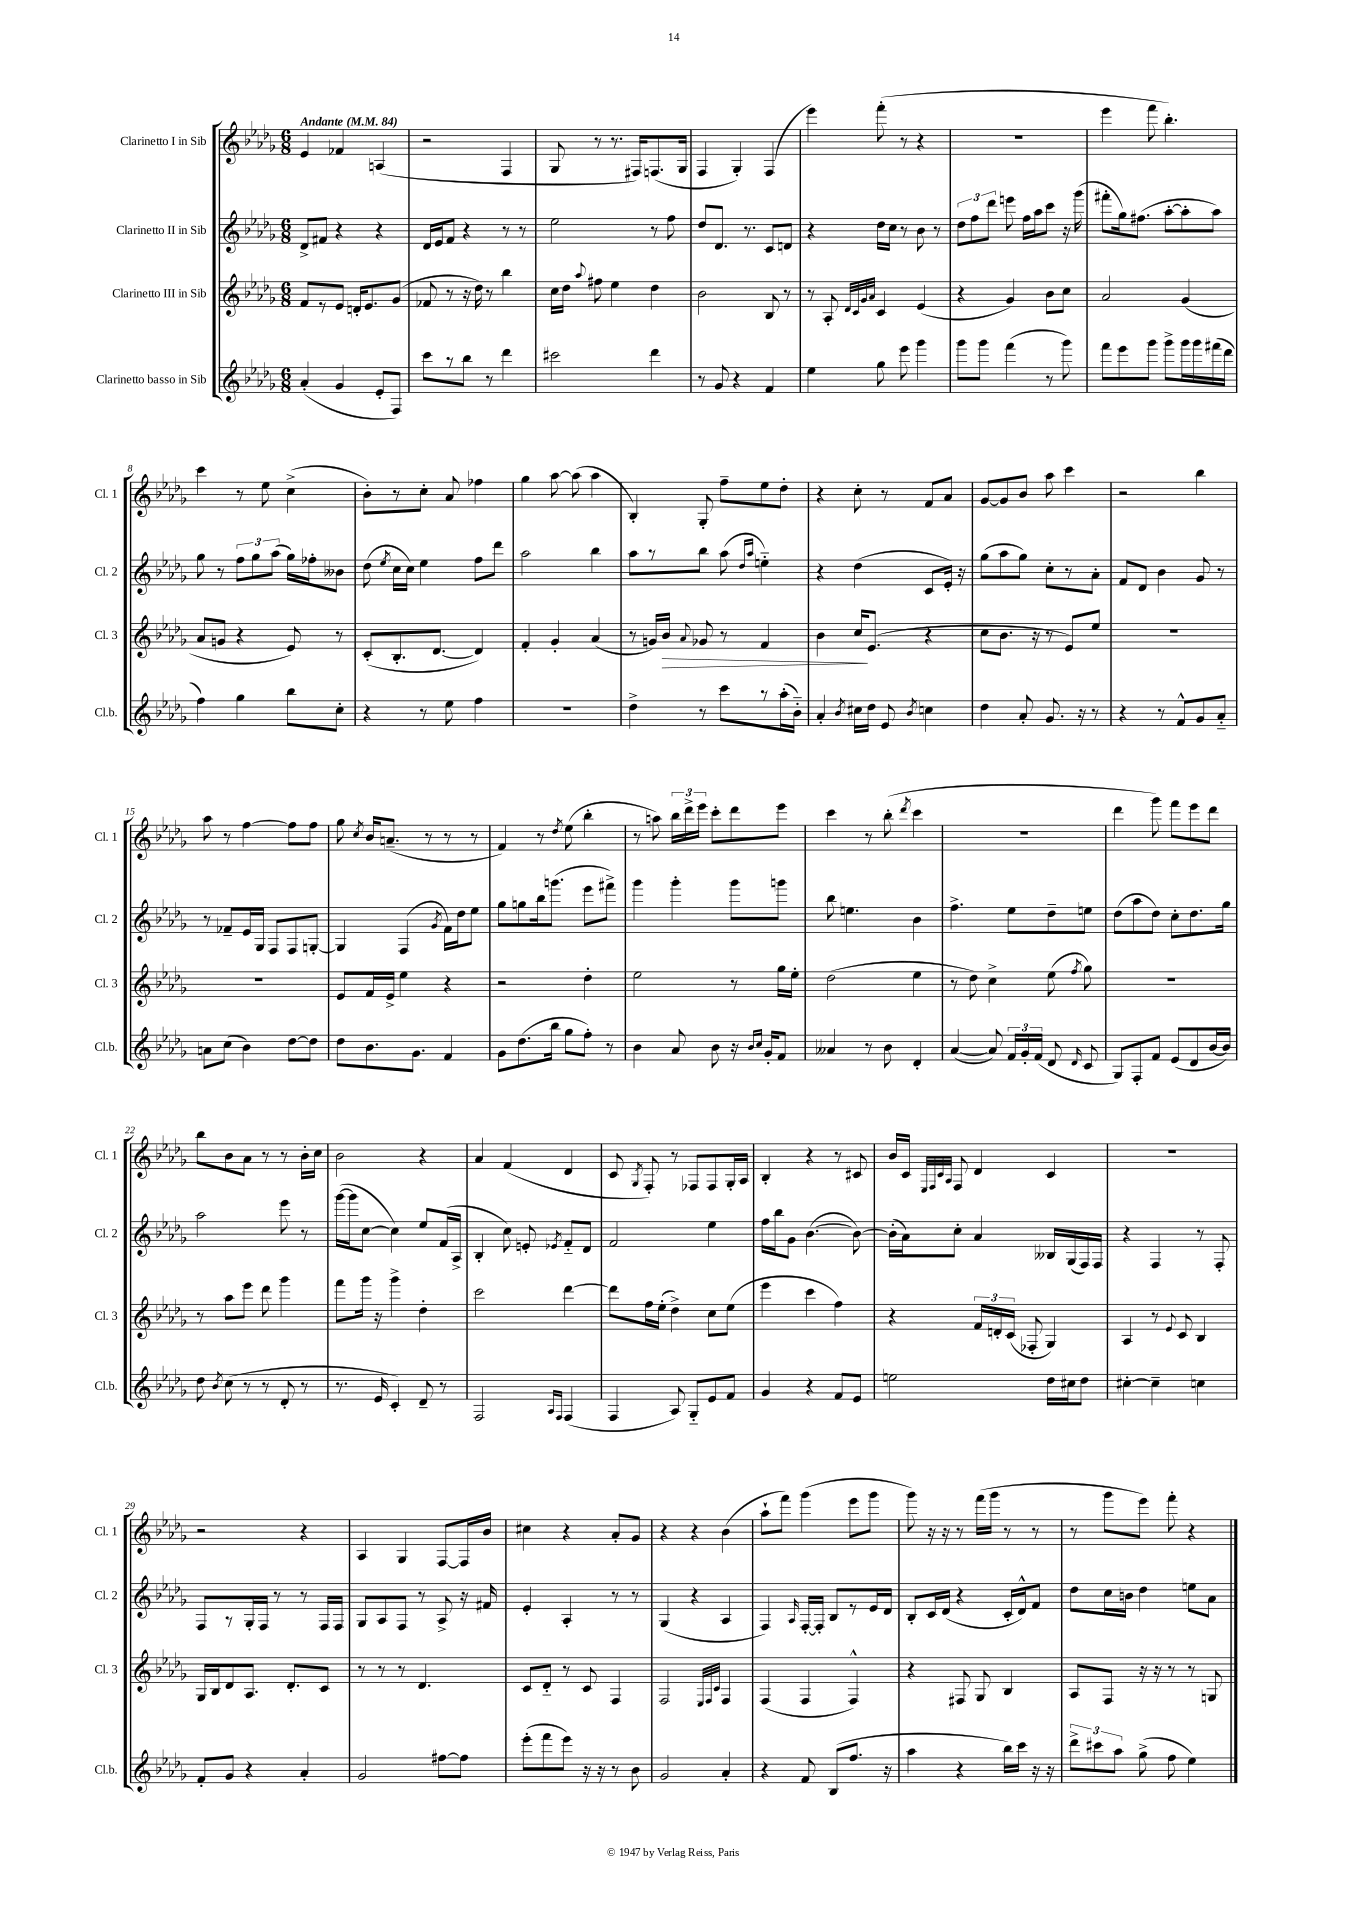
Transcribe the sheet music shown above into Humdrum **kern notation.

**kern	**kern	**dynam	**kern	**kern
*part4	*part3	*part3	*part2	*part1
*staff4	*staff3	*staff3	*staff2	*staff1
*I"Clarinetto basso in Sib	*I"Clarinetto III in Sib	*	*I"Clarinetto II in Sib	*I"Clarinetto I in Sib
*I'Cl.b.	*I'Cl. 3	*	*I'Cl. 2	*I'Cl. 1
*clefG2	*clefG2	*	*clefG2	*clefG2
*k[b-e-a-d-g-]	*k[b-e-a-d-g-]	*	*k[b-e-a-d-g-]	*k[b-e-a-d-g-]
*M6/8	*M6/8	*	*M6/8	*M6/8
*MM84	*MM84	*	*MM84	*MM84
=1	=1	=1	=1	=1
!	!	!	!	!LO:TX:a:B:t=Andante
(4a-'/	8f/L	.	8d-^/L	4e-/
.	8r	.	8f#X/J	.
4g-/	8e-/J	.	4r	4f-X/
.	16dn'/KL	.	.	.
.	8.e-/	.	.	.
8e-'/L	.	.	4r	(4An/
8F/J)	(8g-/J	.	.	.
=2	=2	=2	=2	=2
8ccc\L	8f-X/	.	16d-/LL	2r
.	.	.	16e-/J	.
8r	8r	.	8f/J	.
8bb-\J	16r	.	4r	.
.	16dd-\)	.	.	.
8r	8r	.	.	.
4ddd-\	4bb-\	.	8r	4F/
.	.	.	8r	.
=3	=3	=3	=3	=3
2ccc#X\	16cc\LL	.	2ee-\	8G-/
.	16dd-\JJ	.	.	.
.	8qqaa-/	.	.	.
.	8ff#X\	.	.	8r
.	4ee-\	.	.	8.r
.	.	.	.	16F#X/KL)
4ddd-\	4dd-\	.	8r	(8.Fn/
.	.	.	8ff\	.
.	.	.	.	16G-/Jk
=4	=4	=4	=4	=4
8r	2b-\	.	8dd-/L	4F/
8g-/	.	.	8.d-/J	.
4r	.	.	.	4G-'/)
.	.	.	8.r	.
4f/	8B-/	.	8c/L	(4F/
.	8r	.	8dn/J	.
=5	=5	=5	=5	=5
4ee-\	8r	.	4r	4eee-\)
.	8A-'/	.	.	.
.	32qqd-/LLL	.	.	.
.	32qqc/	.	.	.
.	32qqg-/	.	.	.
.	32qqa-/JJJ	.	.	.
8gg-\	4c/	.	16dd-\LL	(8fff'\
.	.	.	16cc\JJ	.
8eee-\	.	.	8r	8r
4ggg-\	(4e-/	.	8b-\	4r
.	.	.	8r	.
=6	=6	=6	=6	=6
8ggg-\L	4r	.	12dd-\L	2.r
.	.	.	12ff\	.
8ggg-\J	.	.	.	.
.	.	.	12ddd-\J	.
(4fff\	4g-/)	.	8eeen\	.
.	.	.	16ff\LL	.
.	.	.	16aa-\J	.
8r	8b-\L	.	8ccc\J	.
8ggg-\)	8cc\J	.	16r	.
.	.	.	(16ggg-\	.
=7	=7	=7	=7	=7
8fff\L	2a-/	.	8fff#X'\L	4eee-\
8eee-\	.	.	16gg-\k)	.
.	.	.	(8.ff#X\J	.
8ggg-\J	.	.	.	8fff\
8ggg-^\L	.	.	[8aa-'\L	4.bb-'\)
16ggg-\L	(4g-/	.	8aa-'\]	.
16ggg-\	.	.	.	.
(16fff#X\	.	.	8aa-\J)	.
16ddd-\JJ	.	.	.	.
!!LO:LB:g=z
=8	=8	=8	=8	=8
4ff\)	8a-/L	.	8gg-\	4ccc\
.	8gn/J	.	8r	.
4gg-\	4r	.	12ff\L	8r
.	.	.	12gg-\	.
.	.	.	.	8ee-\
.	.	.	(12aa-\J	.
8bb-\L	8e-/)	.	16gg-\LL)	(4cc^\
.	.	.	16ff-X'\J	.
8cc'\J	8r	.	8b--X\J	.
=9	=9	=9	=9	=9
4r	(8c'/L	.	(8dd-\	8b-'\L)
.	.	.	8qee-/	.
.	8.B-'/	.	16cc\LL	8r
.	.	.	16cc\JJ)	.
8r	.	.	4ee-\	8cc'\J
.	[8.d-/J	.	.	.
8ee-\	.	.	.	8a-/
4ff\	4d-/])	.	8ff\L	4ff-X\
.	.	.	8ddd-\J	.
=10	=10	=10	=10	=10
2.r	4f'/	.	2aa-\	4gg-\
.	4g-'/	.	.	[8aa-\
.	.	.	.	(8aa-\]
.	(4a-/	.	4bb-\	4aa-\
=11	=11	=11	=11	=11
4dd-^\	8r	.	8aa-\L	4B-'/)
.	16gn/LL)	.	8r	.
!	!	!LO:HP:b	!	!
.	16b-/JJ	>	.	.
.	8qqa-/	.	.	.
8r	8g-X/	.	8bb-\J	8G-'/
8ccc\L	8r	.	(8aa-\	8ff~\L
.	.	.	16qqdd-/LL	.
.	.	.	16qqaa-/JJ	.
8r	4f/	.	4een\)	8ee-\
(16aa-'\L	.	.	.	8dd-'\J
16b-\JJ)	.	.	.	.
=12	=12	=12	=12	=12
4a-'/	4b-\	.	4r	4r
8qb-/	.	.	.	.
16cc#X\LL	16cc/KL	.	(4dd-\	8cc'\
16dd-\JJ	(8.e-/J	]	.	.
8e-/	.	.	.	8r
8qb-/	.	.	.	.
4ccn\	4r	.	8c/L	8f/L
.	.	.	16e-'/Jk)	8a-/J
.	.	.	16r	.
=13	=13	=13	=13	=13
4dd-\	8cc\L	.	(8gg-\L	[8g-/L
.	8.b-\J	.	8aa-\	8g-/]
8a-'/	.	.	8gg-\J)	8b-/J
.	16r	.	.	.
8.g-/	8r	.	8cc'\L	8aa-\
.	8e-/L)	.	8r	4ccc\
16r	.	.	.	.
8r	8ee-/J	.	8a-'\J	.
=14	=14	=14	=14	=14
4r	2.r	.	8f/L	2r
.	.	.	8d-/J	.
8r	.	.	4b-\	.
8f^^/L	.	.	.	.
8g-/	.	.	8g-/	4bb-\
8a-/J	.	.	8r	.
!!LO:LB:g=z
=15	=15	=15	=15	=15
8an\L	2.r	.	8r	8aa-\
(8cc\J	.	.	8f-X~/L	8r
4b-\)	.	.	16e-/L	[4ff\
.	.	.	16G-/JJ	.
.	.	.	8F/L	.
[8dd-\L	.	.	8F/	8ff\L]
8dd-\J]	.	.	[8Gn'/J	8ff\J
=16	=16	=16	=16	=16
8dd-\L	8e-/L	.	4G/]	8gg-\
.	.	.	.	8qcc/
8.b-\	16f/L	.	.	16b-/KL
.	16e-^/JJ	.	.	(8.an~/J
.	4ee-\	.	(4F/	.
8.g-\J	.	.	.	.
.	.	.	.	8r
.	.	.	8qg-/	.
4f/	4r	.	16f\LL)	8r
.	.	.	16dd-\J	.
.	.	.	8ee-\J	8r
=17	=17	=17	=17	=17
8g-\L	2r	.	8gg-\L	4f/)
(8.dd-\	.	.	8ggn\	.
.	.	.	16bb-\k	8r
16bb-\Jk	.	.	(8.gggn\J	.
.	.	.	.	8qdd-/
8gg-\L	.	.	.	(8ee-\
8ff'\J)	4dd-'\	.	8eee-\L	4bb-'\
8r	.	.	8fff#X^\J)	.
=18	=18	=18	=18	=18
4b-\	2ee-\	.	4ggg-\	8r
.	.	.	.	8aan\)
8a-/	.	.	4ggg-'\	24bb-\LL
.	.	.	.	24ddd-^\
.	.	.	.	24eee-\JJ
8b-\	.	.	.	8ccc'\L
16r	8r	.	8ggg-\L	8ddd-\
16qqb-/LL	.	.	.	.
16qqcc/JJ	.	.	.	.
16g-'/KL	.	.	.	.
8f/J	16gg-\LL	.	8gggn\J	8eee-\J
.	16ee-'\JJ	.	.	.
=19	=19	=19	=19	=19
4a--X/	(2dd-\	.	8bb-\	4ccc\
.	.	.	4.een\	.
8r	.	.	.	8r
8b-\	.	.	.	(8bb-'\
.	.	.	.	8qddd-/
4d-'/	4ee-\	.	4b-\	4ccc\
=20	=20	=20	=20	=20
([4a-/	8r	.	4.ff^\	2.r
.	8dd-\)	.	.	.
8a-/])	4cc^\	.	.	.
24f/LL	.	.	8ee-\L	.
24g-'/	.	.	.	.
(24f/JJ	.	.	.	.
8d-/	(8ee-\	.	8dd-~\	.
16qqd-/	8qff/	.	.	.
8c/	8gg-\)	.	8een\J	.
=21	=21	=21	=21	=21
8G-/L)	2.r	.	(8dd-\L	4ddd-\
8F'/	.	.	8aa-\	.
8f/J	.	.	8dd-\J)	8ggg-\)
(8e-/L	.	.	8cc'\L	8fff\L
8d-/	.	.	8.dd-\	8eee-\
[16b-/L	.	.	.	8ddd-\J
16b-/JJ])	.	.	16gg-\Jk	.
!!LO:LB:g=z
=22	=22	=22	=22	=22
8dd-\	8r	.	2aa-\	8bb-\L
8qb-/	.	.	.	.
(8cc\	8aa-\L	.	.	8b-\
8r	8eee-\J	.	.	8a-\J
8r	8ddd-\	.	.	8r
8d-'/	4ggg-\	.	8eee-\	8r
8r	.	.	8r	16b-'\LL
.	.	.	.	16cc\JJ
=23	=23	=23	=23	=23
8.r	8fff\L	.	([16ggg-\LL	2b-\
.	.	.	16ggg-\J]	.
.	16ggg-\Jk	.	[8cc\J	.
16e-/	16r	.	.	.
4c'/)	4ggg-^\	.	4cc\])	.
8d-~/	4dd-'\	.	8ee-/L	4r
8r	.	.	(16f/L	.
.	.	.	16A-^/JJ	.
=24	=24	=24	=24	=24
2F/	2ccc\	.	4B-'/	4a-/
.	.	.	8cc\)	(4f/
.	.	.	8en'/	.
16qqA-/LL	.	.	.	.
16qqF/JJ	.	.	8qe-X/	.
(4F/	[4ddd-\	.	8f/L	4d-/
.	.	.	8d-/J	.
=25	=25	=25	=25	=25
4F/	8ddd-\L]	.	2f/	8c/
.	.	.	.	8qG-/
.	16ff\L	.	.	8F'/)
.	(16ee-'\JJ	.	.	.
8A-/)	4dd-^\)	.	.	8r
8G-/L	.	.	.	8F-X/L
8e-/	8cc\L	.	4ee-\	8F-/
8f/J	(8ee-\J	.	.	16G-'/L
.	.	.	.	16A-/JJ
=26	=26	=26	=26	=26
4g-/	4eee-\	.	16ff\LL	4B-'/
.	.	.	16bb-\J	.
.	.	.	8g-\J	.
4r	4ccc\	.	([4.b-\	4r
8f/L	4ff\)	.	.	8r
8e-/J	.	.	8b-\_)	8c#X/
=27	=27	=27	=27	=27
2een\	4r	.	(16b-'\LL]	16b-/LL
.	.	.	16a-\J)	16c/JJ
.	.	.	.	32qqE-/LLL
.	.	.	.	32qqF/
.	.	.	.	32qqc/
.	.	.	.	32qqA-/JJJ
.	.	.	8cc'\J	8F/
.	24f/LL	.	4a-/	4d-/
.	24dn'/	.	.	.
.	(24c/JJ	.	.	.
.	8F-X'/	.	.	.
16dd-\LL	4G-/)	.	16B--X/LL	4c/
16cc#X\J	.	.	(16G-/	.
8dd-\J	.	.	16F/)	.
.	.	.	16F/JJ	.
=28	=28	=28	=28	=28
[4cc#X'\	4A-/	.	4r	2.r
4cc#~\]	8r	.	4F/	.
.	8qqe-/	.	.	.
.	8c/	.	.	.
4ccn\	4B-/	.	8r	.
.	.	.	8F'/	.
!!LO:LB:g=z
=29	=29	=29	=29	=29
8f'/L	16G-/LL	.	8F/L	2r
.	16B-/J	.	.	.
8g-/J	8d-/	.	8r	.
4r	8.A-/J	.	16G-'/L	.
.	.	.	16F/JJ	.
.	.	.	8r	.
.	8.d-'/L	.	.	.
4a-'/	.	.	8r	4r
.	8c/J	.	16F/LL	.
.	.	.	16F/JJ	.
=30	=30	=30	=30	=30
2g-/	8r	.	8G-/L	4A-/
.	8r	.	8A-/	.
.	8r	.	8F/J	4G-/
.	4.d-/	.	8r	.
[8ff#X\L	.	.	8A-^/	[8F/L
8ff#\J]	.	.	16r	16F/L]
.	.	.	16f#X/	16b-/JJ
=31	=31	=31	=31	=31
(8eee-'\L	8c/L	.	4e-'/	4cc#X\
8fff\	8d-/J	.	.	.
8eee-\J)	8r	.	4A-'/	4r
16r	8c/	.	.	.
16r	.	.	.	.
8r	4F/	.	8r	8a-'/L
8b-\	.	.	8r	8g-/J
=32	=32	=32	=32	=32
2g-/	2F/	.	(4G-/	4r
.	.	.	4r	4r
.	32qqE-/LLL	.	.	.
.	32qqF/	.	.	.
.	32qqc/JJJ	.	.	.
4a-'/	4F/	.	4A-/	(4b-\
=33	=33	=33	=33	=33
4r	(4F/	.	4F/)	8aa-`\L
.	.	.	.	8fff\J)
.	.	.	16qqA-/	.
8f/	4F/	.	[16F'/LL	(4ggg-\
.	.	.	16F'/JJ]	.
(8B-/L	.	.	8B-/L	.
8.ff/J	4F^^/)	.	8r	8eee-\L
.	.	.	16e-/L	8ggg-\J
16r	.	.	16d-/JJ	.
=34	=34	=34	=34	=34
4aa-\	4r	.	8B-'/L	8ggg-\)
.	.	.	16c/L	16r
.	.	.	(16d-/JJ	16r
4r	8F#X/	.	4r	8r
.	8G-/	.	.	(16fff\LL
.	.	.	.	16ggg-\JJ
16bb-\LL)	4B-/	.	16c'/LL	8r
16ccc\JJ	.	.	16d-^^/J)	.
16r	.	.	8f/J	8r
16r	.	.	.	.
=35	=35	=35	=35	=35
12ddd-^\L	8A-/L	.	8dd-\L	8r
12ccc#X\	.	.	.	.
.	8F/J	.	16cc\L	8ggg-\L
12aa-\J	.	.	.	.
.	.	.	16bn\JJ	.
(8gg-^\	16r	.	4dd-\	8eee-\J)
.	16r	.	.	.
8ff\	8r	.	.	8fff'\
4ee-\)	8r	.	8een\L	4r
.	8Gn/	.	8a-\J	.
==	==	==	==	==
*-	*-	*-	*-	*-
